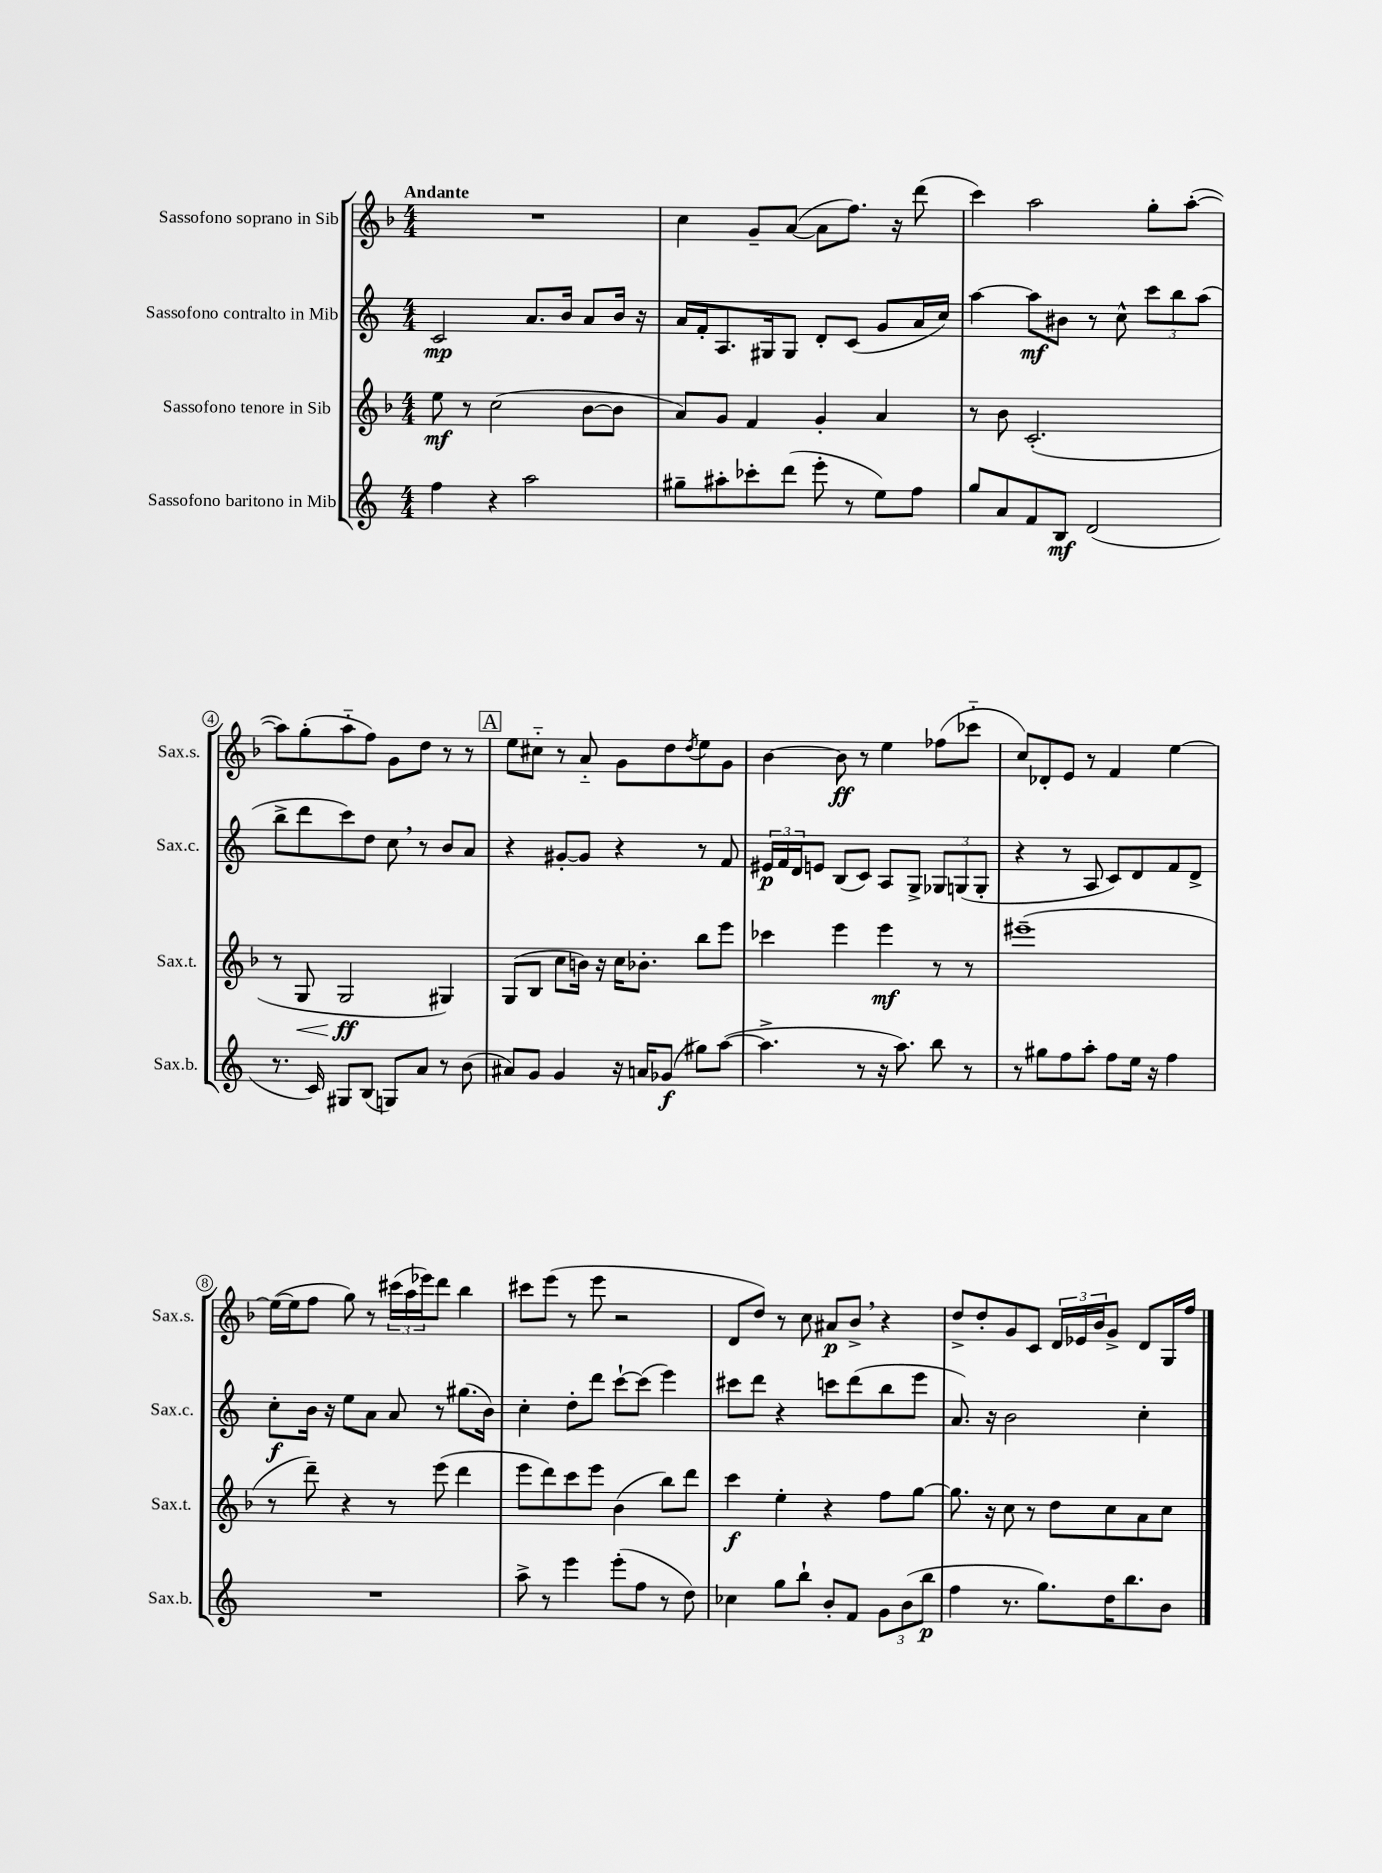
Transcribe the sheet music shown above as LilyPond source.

<<
\new StaffGroup <<
\new Staff = "s0" \with { instrumentName = "Sassofono soprano in Sib" shortInstrumentName = "Sax.s." } {
    \clef treble \key f \major \numericTimeSignature \time 4/4 \tempo "Andante"
    R1 |
    c''4 g'8-- a'8~( a'8 f''8.) r16 d'''8( |
    c'''4) a''2 g''8-. a''8~-.( |
    a''8) g''8-.( a''8-_ f''8) g'8 d''8 r8 r8 |
    \mark \markup { \box "A" } e''8 cis''8-_ r8 a'8-_ g'8 d''8 \acciaccatura { d''8 } e''8 g'8 |
    bes'4~ bes'8\ff r8 e''4 fes''8( ces'''8-_ |
    c''8) des'8-. e'8 r8 f'4 e''4~ |
    e''16~( e''16 f''8 g''8) r8 \tuplet 3/2 { cis'''16( a''16 ees'''16) } d'''8 bes''4 |
    cis'''8 e'''8( r8 e'''8 r2 |
    d'8 d''8) r8 c''8 ais'8\p bes'8-> \breathe r4 |
    d''8-> d''8-. g'8 c'8 \tuplet 3/2 { d'16 ees'16 bes'16 } g'8-> d'8 g16 f''16 \bar "|." |
}
\new Staff = "s1" \with { instrumentName = "Sassofono contralto in Mib" shortInstrumentName = "Sax.c." } {
    \clef treble \key c \major \numericTimeSignature \time 4/4
    c'2\mp a'8. b'16 a'8 b'16 r16 |
    a'16 f'16-. a8. gis16 gis8 d'8-. c'8( g'8 a'16 c''16) |
    a''4~ a''8\mf bis'8 r8 c''8-^ \tuplet 3/2 { c'''8 b''8 a''8( } |
    b''8-> d'''8 c'''8) d''8 c''8 \breathe r8 b'8 a'8 |
    \mark \markup { \box "A" } r4 gis'8~-. gis'8 r4 r8 f'8 |
    \tuplet 3/2 { eis'16\p f'16 d'16 } e'8 b8( c'8) a8 g8-> \tuplet 3/2 { ges8 g8( g8-. } |
    r4 r8 a8 c'8) d'8 f'8 d'8-> |
    c''8-.\f b'16 r16 e''8 a'8 a'8 r8 gis''8.( b'16) |
    c''4-. d''8-. d'''8 c'''8~-! c'''8( e'''4) |
    cis'''8 d'''8 r4 c'''8 d'''8( b''8 e'''8 |
    a'8.) r16 b'2 c''4-. \bar "|." |
}
\new Staff = "s2" \with { instrumentName = "Sassofono tenore in Sib" shortInstrumentName = "Sax.t." } {
    \clef treble \key f \major \numericTimeSignature \time 4/4
    e''8\mf r8 c''2( bes'8~ bes'8 |
    a'8) g'8 f'4 g'4-. a'4 |
    r8 bes'8 c'2.-.( |
    r8 g8\< g2\ff\! gis4) |
    \mark \markup { \box "A" } g8( bes8 c''8 b'16) r16 c''16 bes'8.-. bes''8 e'''8 |
    ces'''4 e'''4 e'''4\mf r8 r8 |
    eis'''1--( |
    r8 d'''8--) r4 r8 e'''8( d'''4 |
    e'''8 d'''8) c'''8 e'''8 bes'4( bes''8) d'''8 |
    c'''4\f e''4-. r4 f''8 g''8~ |
    g''8. r16 c''8 r8 d''8 c''8 a'8 c''8 \bar "|." |
}
\new Staff = "s3" \with { instrumentName = "Sassofono baritono in Mib" shortInstrumentName = "Sax.b." } {
    \clef treble \key c \major \numericTimeSignature \time 4/4
    f''4 r4 a''2 |
    gis''8-- ais''8-. ces'''8-. d'''8( e'''8-. r8 e''8) f''8 |
    g''8 a'8 f'8 b8\mf d'2( |
    r8. c'16) gis8 b8( g8) a'8 r8 b'8( |
    \mark \markup { \box "A" } ais'8) g'8 g'4 r16 a'16 ges'8\f( gis''8) a''8~( |
    a''4.-> r8 r16 a''8.) b''8 r8 |
    r8 gis''8 f''8 a''8-. f''8 e''16 r16 f''4 |
    R1 |
    a''8-> r8 e'''4 e'''8-.( f''8 r8 d''8) |
    ces''4 g''8 b''8-! b'8-. f'8 \tuplet 3/2 { g'8 b'8( b''8\p } |
    f''4 r8. g''8.) d''16 b''8. b'8 \bar "|." |
}
>>
>>
\layout { \context { \Score \override BarNumber.stencil = #(make-stencil-circler 0.1 0.3 ly:text-interface::print) } }
